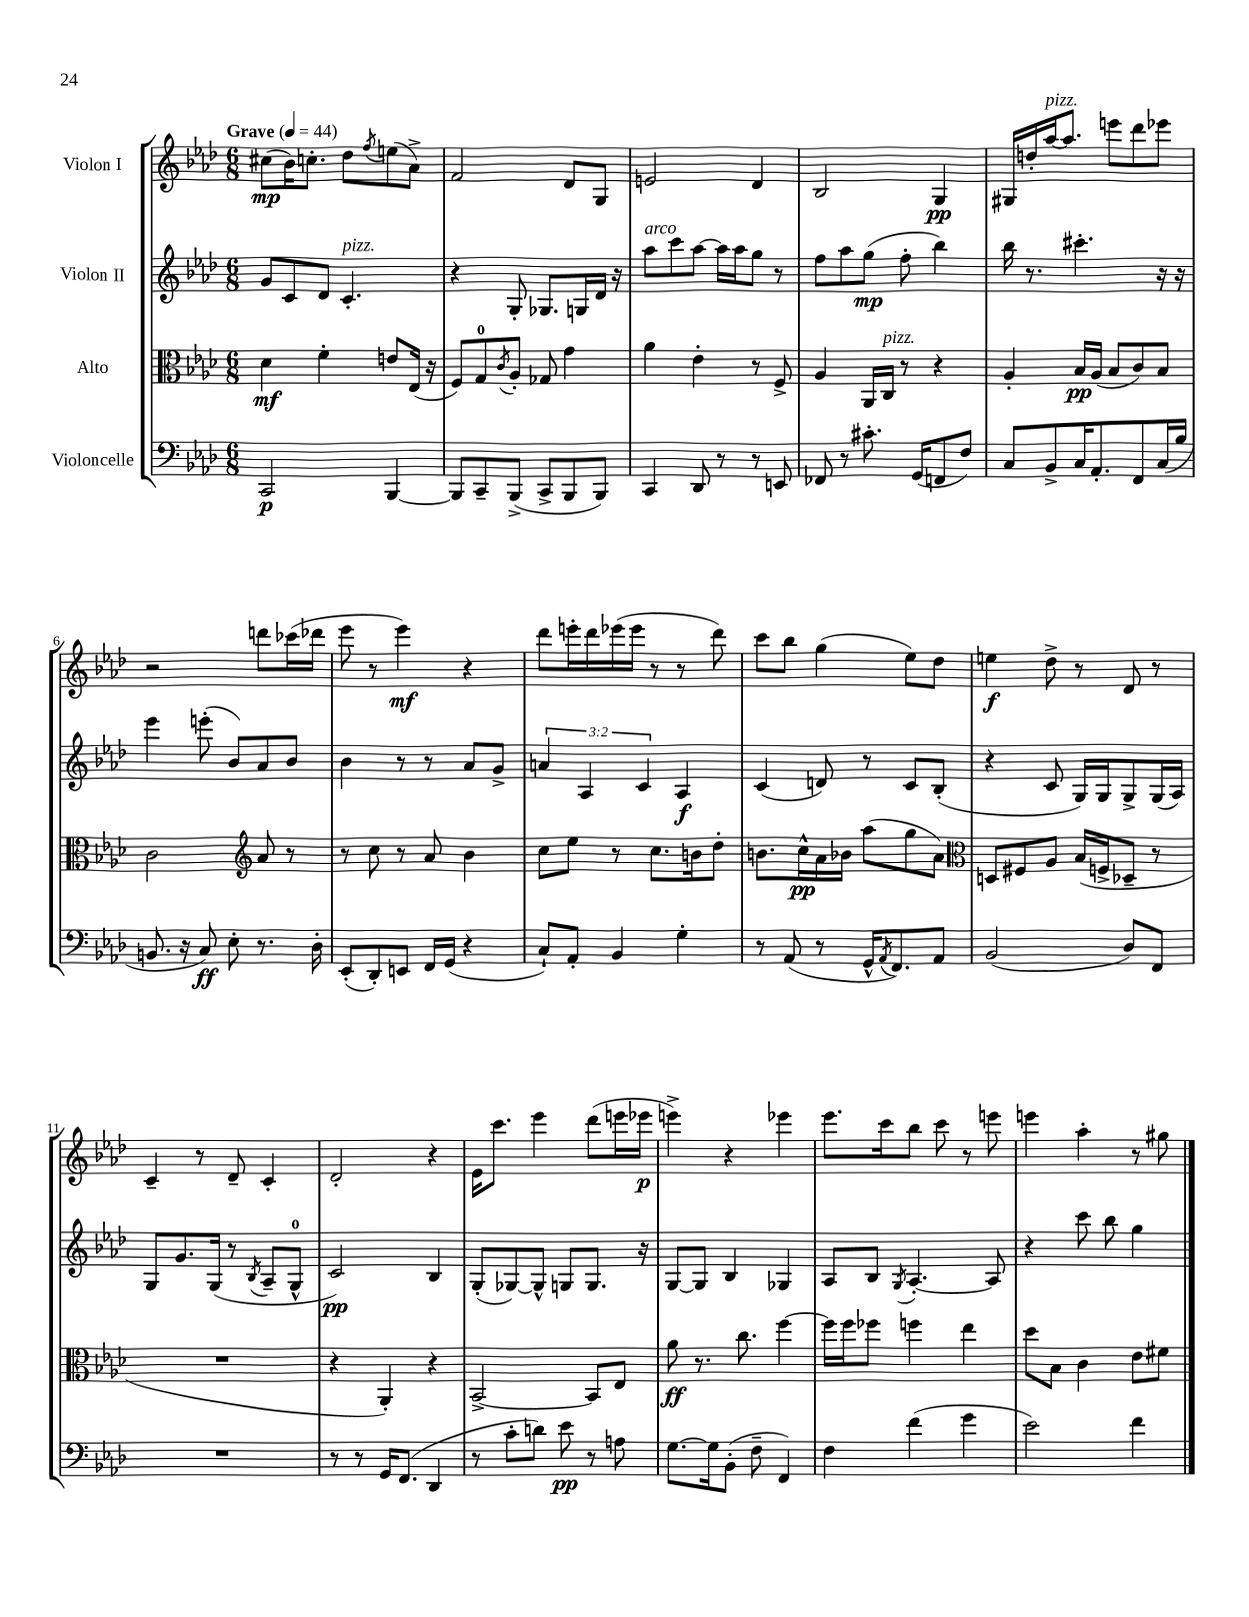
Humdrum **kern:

**kern	**kern	**kern	**kern
*staff4	*staff3	*staff2	*staff1
*clefF4	*clefC3	*clefG2	*clefG2
*k[b-e-a-d-]	*k[b-e-a-d-]	*k[b-e-a-d-]	*k[b-e-a-d-]
*M6/8	*M6/8	*M6/8	*M6/8
*MM44	*MM44	*MM44	*MM44
2CC/	4d-\	8g/L	(8cc#\L
.	.	8c/	16b-\K)
.	.	.	8.cc'\J
.	4f'\	8d-/J	.
.	.	4.c'/	8dd-\L
.	.	.	8qff/
[4BBB-/	8e/L	.	(8ee\
.	(16E-/Jk	.	8a-^\J)
.	16r	.	.
=	=	=	=
8BBB-/]L	8F/L)	4r	2f/
8CC~/	8G/	.	.
.	8qc/	.	.
(8BBB-^/J	8A-'/J	8G'/	.
8CC^/L	8G-/	8.G-/L	.
8BBB-/	4g\	.	8d-/L
.	.	16G/L	.
8BBB-/J)	.	16d-/JJ	8G/J
.	.	16r	.
=	=	=	=
4CC/	4a-\	8aa-\L	2e/
.	.	8ccc\	.
8DD-/	4e-'\	[8aa-\J	.
8r	.	16aa-\]LL	.
.	.	16aa-\J	.
8r	8r	8gg\J	4d-/
8EE/	8F^/	8r	.
=	=	=	=
8FF-/	4A-/	8ff\L	2B-/
8r	.	8aa-\	.
8.c#'\	16AA-/LL	(8gg\J	.
.	16C/JJ	.	.
.	8r	8ff'\	.
(16GG/LK	.	.	.
8FF/	4r	4bb-\)	4G/
8F/J)	.	.	.
=	=	=	=
8C/L	4A-'/	16bb-\	16G#/LL
.	.	8.r	16dd'/
8BB-^/	.	.	[16aa-/J
.	.	.	8.aa-/]J
16C/K	16B-/LL	4.ccc#'\	.
8.AA-'/	(16A-/JJ	.	.
.	8B-/L	.	8eee\L
8FF/	8c/)	.	8ddd-\
(16C/L	8B-/J	16r	8eee-\J
16B-/JJ	.	16r	.
=	=	=	=
8.BB/	2c\	4eee-\	2r
16r	.	.	.
8C/)	.	(8eee'\	.
8E-'\	.	8b-/L)	.
*	*clefG2	*	*
8.r	8a-/	8a-/	8ddd\L
.	8r	8b-/J	(16ccc-\L
16D-'\	.	.	16ddd-\JJ
=	=	=	=
(8EE-'/L	8r	4b-\	8eee-\
8DD-'/)	8cc\	.	8r
8EE/J	8r	8r	4eee-\)
16FF/LL	8a-/	8r	.
(16GG/JJ	.	.	.
4r	4b-\	8a-/L	4r
.	.	8g^/J	.
=	=	=	=
8C`/L)	8cc\L	6a/	8ddd-\L
8AA-'/J	8ee-\J	.	16eee'\L
.	.	6A-/	.
.	.	.	16ddd-\
4BB-/	8r	.	(16eee-\
.	.	.	16eee-\JJ
.	.	6c/	.
.	8.cc\L	.	8r
4G'\	.	4A-/	8r
.	16b\k	.	.
.	8dd-'\J	.	8ddd-\)
=	=	=	=
8r	8.b\L	(4c/	8ccc\L
(8AA-/	.	.	8bb-\J
.	16cc^^\L	.	.
8r	16a-\	8d/)	(4gg\
.	16b-\JJ	.	.
16GG^^/LK	(8aa-\L	8r	.
8qAA-/	.	.	.
8.FF/)	.	.	.
.	8gg\	8c/L	8ee-\L)
8AA-/J	8a-\J)	(8B-'/J	8dd-\J
=	=	=	=
*	*clefC3	*	*
(2BB-/	8D/L	4r	4ee\
.	8F#/	.	.
.	8A-/J	8c/	8dd-^\
.	(16B-/LL	16G/LL)	8r
.	16F^/J	16G/J	.
8D-/L)	8D-~/J	8G^/	8d-/
8FF/J	8r	(16G/L	8r
.	.	16A-/JJ)	.
=	=	=	=
2.r	2.r	8G/L	4c~/
.	.	8.g/	.
.	.	.	8r
.	.	(16G/Jk	.
.	.	8r	8d-~/
.	.	8qB-/	.
.	.	8A-~/L	4c'/
.	.	8G^^/J	.
=	=	=	=
8r	4r	2c/)	2d-'/
8r	.	.	.
16GG/LK	4AA-'/)	.	.
(8.FF/J	.	.	.
4DD-/	4r	4B-/	4r
=	=	=	=
8r	[2BB-^/	(8G'/L	16e-\LK
.	.	.	8.ccc\J
8c'\L	.	[8G-/)	.
8d\J)	.	8G-^^/]J	4eee-\
8e-\	.	8G/L	.
8r	8BB-/]L	8.G/J	(8ddd-\L
8A\	8E-/J	.	16eee\L
.	.	16r	16eee-\JJ
=	=	=	=
[8.G\L	8a-\	[8G/L	4eee^\)
.	8.r	8G/]J	.
16G\]k	.	.	.
(8BB-'\J	.	4B-/	4r
.	8.cc\	.	.
8F~\	.	.	.
4FF/)	[4ff\	4G-/	4eee-\
=	=	=	=
4F\	16ff\]LL	8A-/L	8.eee-\L
.	16ff\J	.	.
.	8ff-\J	8B-/J	.
.	.	.	16ccc\k
.	.	8qG/	.
(4f\	4ff\	[4.A-'/	8bb-\J
.	.	.	8ccc\
4g\	4ee-\	.	8r
.	.	8A-/]	8eee\
=	=	=	=
2e-\)	8dd-\L	4r	4eee\
.	8B-\J	.	.
.	4c\	8ccc\	4aa-'\
.	.	8bb-\	.
4f\	8e-\L	4gg\	8r
.	8f#\J	.	8gg#\
==	==	==	==
*-	*-	*-	*-
